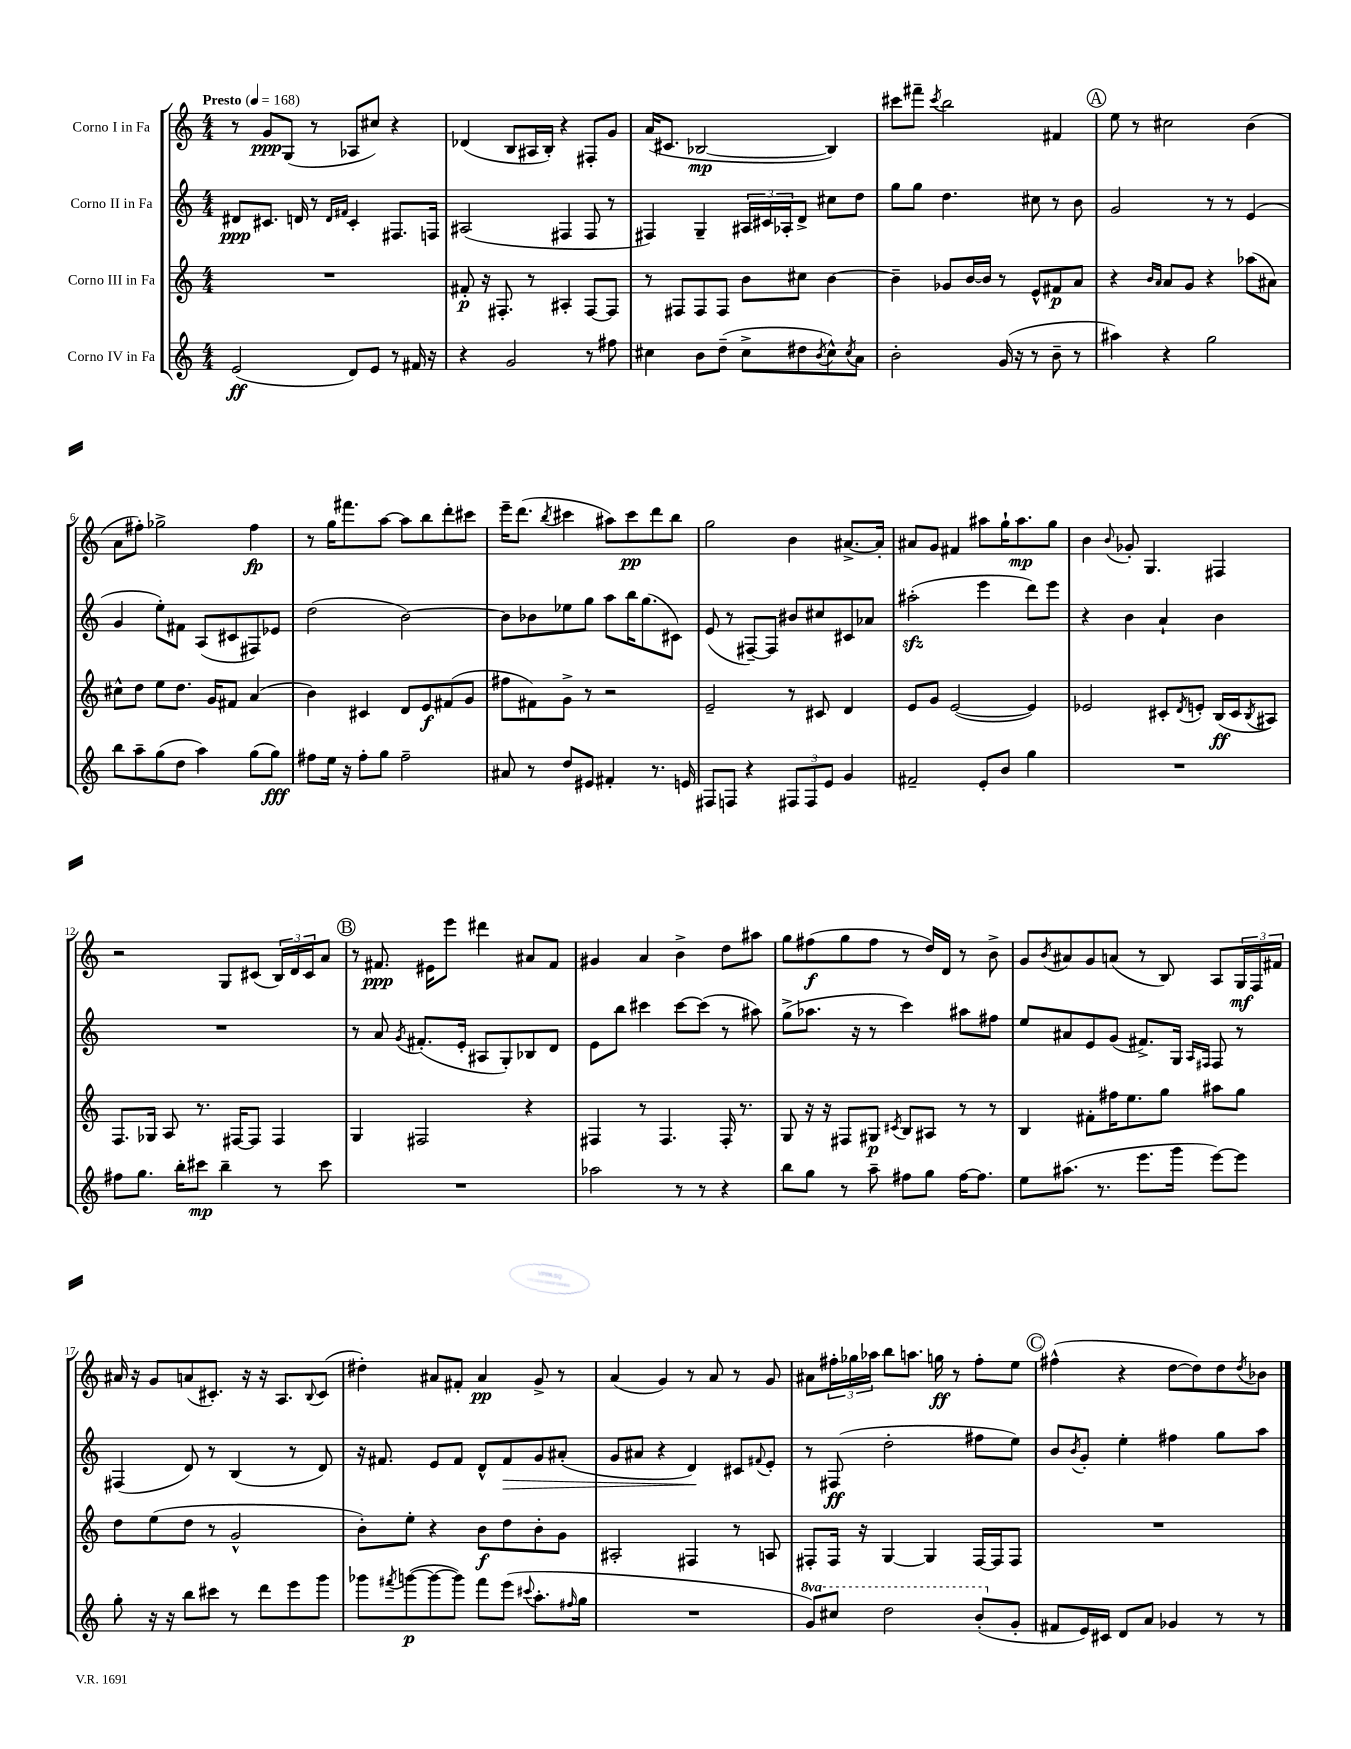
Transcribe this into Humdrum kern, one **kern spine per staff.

**kern	**kern	**kern	**kern
*staff4	*staff3	*staff2	*staff1
*clefG2	*clefG2	*clefG2	*clefG2
*k[]	*k[]	*k[]	*k[]
*M4/4	*M4/4	*M4/4	*M4/4
*MM168	*MM168	*MM168	*MM168
(2e	1r	8d#	8r
.	.	8.c#	8g
.	.	.	(8G
.	.	16d	.
.	.	8r	8r
.	.	16qqd	.
.	.	16qqf#	.
8d)	.	4c#'	8A-
8e	.	.	8cc#)
8r	.	8.F#	4r
16f#	.	.	.
16r	.	16F	.
=	=	=	=
4r	8f#'	(2A#	(4d-
.	16r	.	.
.	8.F#'	.	.
2g	.	.	8B
.	8r	.	16A#
.	.	.	16B')
.	4A#'	4F#	4r
8r	[8F#	8F#	8F#'
8ff#	8F#]	8r	8g
=	=	=	=
4cc#	8r	4F#)	(16a
.	.	.	8.c#
.	8F#	.	.
8b	8F#	4G~	[2B-
(8dd~	8F#	.	.
8cc#^	8b	24A#	.
.	.	24c#	.
.	.	24A-'	.
8dd#	8cc#	8d^	.
8qb	.	.	.
8cc#^^)	[4b	8cc#	4B-])
8qcc#	.	.	.
8a	.	8dd	.
=	=	=	=
2b'	4b~]	8gg	8ccc#
.	.	8gg	8fff#~
.	.	.	8qccc#
.	8g-	4.dd	2bb
.	[16b	.	.
.	16b]	.	.
(16g	8r	.	.
16r	.	.	.
8r	8e^^	8cc#	.
8b~	8f#	8r	4f#
8r	8a	8b	.
=	=	=	=
4aa#)	4r	2g	8ee
.	.	.	8r
.	16qqb	.	.
.	16qqa	.	.
4r	8a	.	2cc#
.	8g	.	.
2gg	4r	8r	.
.	.	8r	.
.	(8aa-	(4e	(4b
.	8a#)	.	.
=	=	=	=
8bb	8cc#^^	4g	8a
8aa~	8dd	.	8ff#')
(8gg	8ee	8ee')	2gg-^
8dd	8.dd	8f#	.
4aa)	.	(8A	.
.	16g	.	.
.	8f#	8c#	.
(8gg	(4a	8F#)	4ff#
8gg)	.	8e-	.
=	=	=	=
8ff#	4b)	(2dd	8r
16ee	.	.	16gg
16r	.	.	8.fff#
8ff#'	4c#	.	.
8gg	.	.	[8aa
2ff#~	8d	[2b)	8aa]
.	8e	.	8bb
.	(8f#	.	8ddd'
.	8g	.	8ccc#
=	=	=	=
8a#	8ff#	8b]	16eee~
.	.	.	(8.ddd
8r	8f#)	8b-	.
.	.	.	8qbb
8dd	8g^	8ee-	4ccc#
8e#	8r	8gg	.
4f#'	2r	8aa	8aa#)
.	.	16bb	8ccc#
.	.	(8.gg	.
8.r	.	.	8ddd
.	.	8c#)	8bb
16e	.	.	.
=	=	=	=
8F#	2e~	(8e	2gg
8F	.	8r	.
4r	.	[8F#~)	.
.	.	8F#]	.
12F#	8r	8b#	4b
12F#	.	.	.
.	8c#	8cc#	.
12e	.	.	.
4g	4d	8c#	[8.a#^
.	.	8a-	.
.	.	.	16a#']
=	=	=	=
2f#~	8e	(2aa#'	8a#
.	8g	.	8g
.	([2e	.	4f#
8e'	.	4eee	8aa#
8b	.	.	16gg`
.	.	.	8.aa#
4gg	4e])	8ddd)	.
.	.	8eee	8gg
=	=	=	=
1r	2e-	4r	4b
.	.	.	8qqb
.	.	4b	8g-'
.	.	.	4.G
.	8c#'	4a`	.
.	8qd	.	.
.	8e'	.	.
.	(16B	4b	4F#
.	16c#	.	.
.	8qB	.	.
.	8A#)	.	.
=	=	=	=
8ff#	8.F	1r	2r
8.gg	.	.	.
.	16G-	.	.
.	8A	.	.
16bb'	.	.	.
8ccc#	8.r	.	.
4bb~	.	.	8G
.	[16F#	.	.
.	8F#]	.	(8c#
8r	4F#	.	24B)
.	.	.	24d
.	.	.	24c#
8ccc#	.	.	8a
=	=	=	=
1r	4G	8r	8r
.	.	8a	8.f#
.	.	8qg	.
.	2F#	(8.f#'	.
.	.	.	16e#
.	.	.	8eee
.	.	16e'	.
.	.	8A#	4ddd#
.	.	8G')	.
.	4r	8B-	8a#
.	.	8d	8f#
=	=	=	=
2aa-	4F#	8e	4g#
.	.	8bb	.
.	8r	4ccc#	4a
.	4.F#	.	.
8r	.	[8ccc#	4b^
8r	.	(8ccc#]	.
4r	16F#'	8r	8dd
.	8.r	.	.
.	.	8aa#)	8aa#
=	=	=	=
8bb	8G	(8gg^	8gg
8gg	16r	8.aa-	(8ff#
.	16r	.	.
8r	8F#	.	8gg
.	.	16r	.
8aa~	8G#	8r	8ff#
.	8qc#	.	.
8ff#	8B	4ccc)	8r
8gg	8A#	.	16dd)
.	.	.	16d
[16ff#	8r	8aa#	8r
8.ff#]	.	.	.
.	8r	8ff#	8b^
=	=	=	=
8ee	4B	8ee	8g
.	.	.	8qb
(8.aa#	.	8a#	8a#
.	8f#'	8e	8g
8.r	.	.	.
.	16ff#	(8g	(8a
.	8.ee	.	.
8.eee	.	8.f#^)	8r
.	8gg	.	8B)
16ggg	.	16G	.
.	.	16qqA	.
.	.	16qqF#	.
[8eee)	8aa#	8F#	8A
8eee]	8gg	8r	24G
.	.	.	24F
.	.	.	24f#
=	=	=	=
8gg'	8dd	(4F#	16a#
.	.	.	16r
16r	(8ee	.	8g
16r	.	.	.
8bb	8dd	8d)	(8a
8ccc#	8r	8r	8.c#')
8r	2g^^	(4B	.
.	.	.	16r
8ddd	.	.	16r
.	.	.	8.A
8eee	.	8r	.
.	.	.	8qqB
8ggg	.	8d)	(8c#
=	=	=	=
8ggg-	8b')	16r	4dd#')
.	.	8.f#	.
8qfff#	.	.	.
([8ggg	8ee'	.	.
8ggg_	4r	8e	8a#
8ggg])	.	8f#	8f#'
8fff#	8b	8d^^	4a#
(8eee	8dd	8f#	.
8qqccc#	.	.	.
8.aa'	8b'	8g	8g^
.	8g	(8a#'	8r
16qqff#	.	.	.
16gg	.	.	.
=	=	=	=
1r	2A#'	8g	(4a
.	.	8a#	.
.	.	4r	4g)
.	4F#	4d)	8r
.	.	.	8a
.	8r	8c#	8r
.	.	8qqf#	.
.	8A	8e'	8g
=	=	=	=
8gg)	8F#'	8r	8a#
8ccc#	16F#	(8F#	24ff#'
.	.	.	24gg-
.	16r	.	.
.	.	.	24aa-
2ddd	[4G	2dd'	8bb
.	.	.	8.aa
.	4G]	.	.
.	.	.	16gg
.	.	.	8r
(8bb'	[16F#	8ff#	8ff#'
.	16F#]	.	.
8g'	8F#	8ee)	8ee
=	=	=	=
8f#	1r	8b	(4ff#^^
.	.	8qb	.
16e)	.	8g'	.
16c#	.	.	.
8d	.	4ee'	4r
8a	.	.	.
4g-	.	4ff#	[8dd
.	.	.	8dd])
8r	.	8gg	8dd
.	.	.	8qdd
8r	.	8aa	8b-
==	==	==	==
*-	*-	*-	*-
